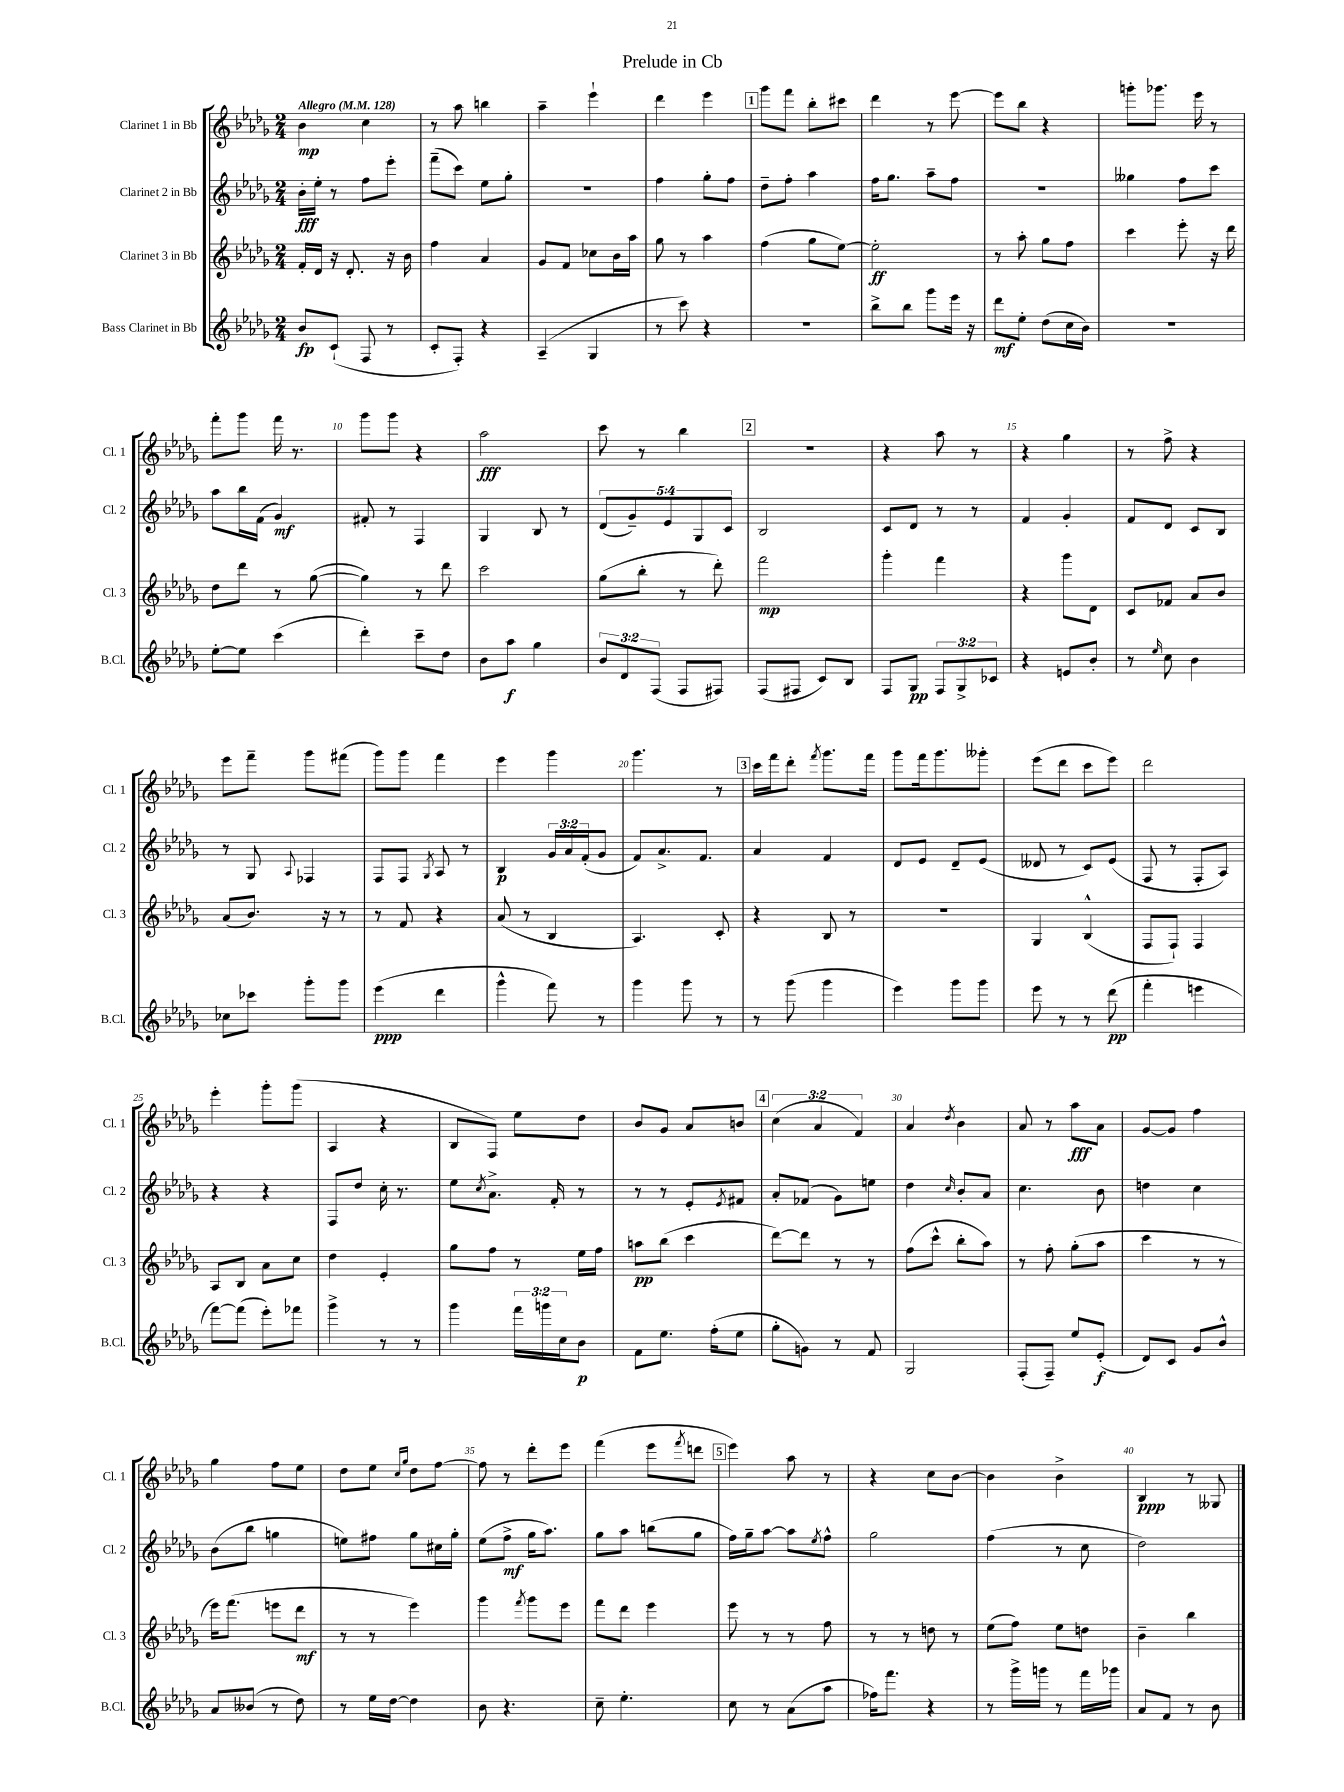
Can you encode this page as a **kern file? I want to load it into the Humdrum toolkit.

**kern	**dynam	**kern	**dynam	**kern	**dynam	**kern	**dynam
*part4	*part4	*part3	*part3	*part2	*part2	*part1	*part1
*staff4	*staff4	*staff3	*staff3	*staff2	*staff2	*staff1	*staff1
*I"Bass Clarinet in Bb	*	*I"Clarinet 3 in Bb	*	*I"Clarinet 2 in Bb	*	*I"Clarinet 1 in Bb	*
*I'B.Cl.	*	*I'Cl. 3	*	*I'Cl. 2	*	*I'Cl. 1	*
*clefG2	*	*clefG2	*	*clefG2	*	*clefG2	*
*k[b-e-a-d-g-]	*	*k[b-e-a-d-g-]	*	*k[b-e-a-d-g-]	*	*k[b-e-a-d-g-]	*
*M2/4	*	*M2/4	*	*M2/4	*	*M2/4	*
*MM128	*	*MM128	*	*MM128	*	*MM128	*
=1	=1	=1	=1	=1	=1	=1	=1
!	!	!	!	!	!	!LO:TX:a:B:t=Allegro	!
8b-/L	fp	16f'/LL	.	16b-'\LL	fff	4b-\	mp
.	.	16d-/JJ	.	16ee-'\JJ	.	.	.
(8c`/J	.	16r	.	8r	.	.	.
.	.	8.d-'/	.	.	.	.	.
8F/	.	.	.	8ff\L	.	4cc\	.
8r	.	16r	.	8eee-'\J	.	.	.
.	.	16b-\	.	.	.	.	.
=2	=2	=2	=2	=2	=2	=2	=2
8c'/L	.	4ff\	.	(8fff~\L	.	8r	.
8F'/J)	.	.	.	8ccc\J)	.	8aa-\	.
4r	.	4a-/	.	8ee-\L	.	4bbn\	.
.	.	.	.	8gg-'\J	.	.	.
=3	=3	=3	=3	=3	=3	=3	=3
(4A-~/	.	8g-/L	.	2r	.	4aa-~\	.
.	.	8f/J	.	.	.	.	.
4G-/	.	8cc-X\L	.	.	.	4eee-`\	.
.	.	16b-\L	.	.	.	.	.
.	.	16aa-\JJ	.	.	.	.	.
=4	=4	=4	=4	=4	=4	=4	=4
8r	.	8gg-\	.	4ff\	.	4ddd-\	.
8ccc\)	.	8r	.	.	.	.	.
4r	.	4aa-\	.	8gg-'\L	.	4eee-\	.
.	.	.	.	8ff\J	.	.	.
!!LO:REH:place=s1:t=1
=5	=5	=5	=5	=5	=5	=5	=5
2r	.	(4ff\	.	8dd-~\L	.	8ggg-\L	.
.	.	.	.	8ff'\J	.	8fff\J	.
.	.	8gg-\L	.	4aa-\	.	8bb-'\L	.
.	.	[8ee-\J)	.	.	.	8ccc#X\J	.
=6	=6	=6	=6	=6	=6	=6	=6
8bb-^\L	.	2ee-'\]	ff	16ff\KL	.	4ddd-\	.
.	.	.	.	8.gg-\J	.	.	.
8bb-\J	.	.	.	.	.	.	.
8ggg-\L	.	.	.	8aa-~\L	.	8r	.
16eee-\Jk	.	.	.	8ff\J	.	[8eee-\	.
16r	.	.	.	.	.	.	.
=7	=7	=7	=7	=7	=7	=7	=7
8ddd-\L	mf	8r	.	2r	.	8eee-\L]	.
8ee-'\J	.	8aa-'\	.	.	.	8bb-\J	.
(8dd-\L	.	8gg-\L	.	.	.	4r	.
16cc\L	.	8ff\J	.	.	.	.	.
16b-\JJ)	.	.	.	.	.	.	.
=8	=8	=8	=8	=8	=8	=8	=8
2r	.	4ccc\	.	4gg--X\	.	8gggn'\L	.
.	.	.	.	.	.	8.ggg-X\J	.
.	.	8eee-'\	.	8ff\L	.	.	.
.	.	.	.	.	.	16eee-\	.
.	.	16r	.	8ccc\J	.	8r	.
.	.	16ddd-\	.	.	.	.	.
!!LO:LB:g=z
=9	=9	=9	=9	=9	=9	=9	=9
[8ee-'\L	.	8dd-\L	.	8aa-\L	.	8fff'\L	.
8ee-\J]	.	8ddd-\J	.	16bb-\L	.	8ggg-\J	.
.	.	.	.	(16f\JJ	.	.	.
(4ccc\	.	8r	.	4g-/)	mf	16fff\	.
.	.	.	.	.	.	8.r	.
.	.	([8gg-\	.	.	.	.	.
=10	=10	=10	=10	=10	=10	=10	=10
4ddd-'\)	.	4gg-\])	.	8f#X'/	.	8ggg-\L	.
.	.	.	.	8r	.	8ggg-\J	.
8ccc~\L	.	8r	.	4F/	.	4r	.
8dd-\J	.	8ddd-\	.	.	.	.	.
=11	=11	=11	=11	=11	=11	=11	=11
8b-\L	.	2ccc\	.	4G-/	.	2aa-\	fff
8aa-\J	f	.	.	.	.	.	.
4gg-\	.	.	.	8B-/	.	.	.
.	.	.	.	8r	.	.	.
=12	=12	=12	=12	=12	=12	=12	=12
12b-/L	.	(8gg-\L	.	(10d-/L	.	8ccc\	.
12d-/	.	.	.	.	.	.	.
.	.	.	.	10g-~/)	.	.	.
.	.	8bb-'\J	.	.	.	8r	.
(12F/J	.	.	.	.	.	.	.
.	.	.	.	10e-/	.	.	.
8F/L	.	8r	.	.	.	4bb-\	.
.	.	.	.	10G-/	.	.	.
8F#X/J)	.	8ddd-'\)	.	.	.	.	.
.	.	.	.	10c/J	.	.	.
!!LO:REH:place=s1:t=2
=13	=13	=13	=13	=13	=13	=13	=13
(8F/L	.	2fff\	mp	2B-/	.	2r	.
8F#X/J	.	.	.	.	.	.	.
8c/L)	.	.	.	.	.	.	.
8B-/J	.	.	.	.	.	.	.
=14	=14	=14	=14	=14	=14	=14	=14
8F/L	.	4ggg-'\	.	8c/L	.	4r	.
8G-/J	pp	.	.	8d-/J	.	.	.
12F/L	.	4fff\	.	8r	.	8aa-\	.
12G-^/	.	.	.	.	.	.	.
.	.	.	.	8r	.	8r	.
12c-X/J	.	.	.	.	.	.	.
=15	=15	=15	=15	=15	=15	=15	=15
4r	.	4r	.	4f/	.	4r	.
8en/L	.	8ggg-\L	.	4g-'/	.	4gg-\	.
8b-'/J	.	8d-\J	.	.	.	.	.
=16	=16	=16	=16	=16	=16	=16	=16
8r	.	8c/L	.	8f/L	.	8r	.
16qqee-/	.	.	.	.	.	.	.
8cc\	.	8f-X/J	.	8d-/J	.	8ff^\	.
4b-\	.	8a-/L	.	8c/L	.	4r	.
.	.	8b-/J	.	8B-/J	.	.	.
!!LO:LB:g=z
=17	=17	=17	=17	=17	=17	=17	=17
8cc-X\L	.	(8a-/L	.	8r	.	8eee-\L	.
8ccc-X\J	.	8.b-/J)	.	8G-/	.	8fff~\J	.
.	.	.	.	8qqA-/	.	.	.
8ggg-'\L	.	.	.	4F-X/	.	8ggg-\L	.
.	.	16r	.	.	.	.	.
8ggg-\J	.	8r	.	.	.	(8fff#X\J	.
=18	=18	=18	=18	=18	=18	=18	=18
(4eee-\	ppp	8r	.	8F/L	.	8ggg-\L)	.
.	.	8f/	.	8F/J	.	8ggg-\J	.
.	.	.	.	8qG-/	.	.	.
4ddd-\	.	4r	.	8A-/	.	4fff\	.
.	.	.	.	8r	.	.	.
=19	=19	=19	=19	=19	=19	=19	=19
4ggg-^^\	.	(8a-/	.	4B-/	p	4eee-\	.
.	.	8r	.	.	.	.	.
8fff\)	.	4B-/	.	24g-/LL	.	4ggg-\	.
.	.	.	.	24a-/	.	.	.
.	.	.	.	(24f'/J	.	.	.
8r	.	.	.	8g-/J	.	.	.
=20	=20	=20	=20	=20	=20	=20	=20
4ggg-\	.	4.A-/)	.	8f/L)	.	4.ggg-\	.
.	.	.	.	8.a-^/	.	.	.
8ggg-\	.	.	.	.	.	.	.
.	.	.	.	8.f/J	.	.	.
8r	.	8c'/	.	.	.	8r	.
!!LO:REH:place=s1:t=3
=21	=21	=21	=21	=21	=21	=21	=21
8r	.	4r	.	4a-/	.	16ccc\LL	.
.	.	.	.	.	.	16fff\J	.
(8ggg-\	.	.	.	.	.	8ddd-'\J	.
.	.	.	.	.	.	8qfff/	.
4ggg-\	.	8B-/	.	4f/	.	8.ggg-\L	.
.	.	8r	.	.	.	.	.
.	.	.	.	.	.	16fff\Jk	.
=22	=22	=22	=22	=22	=22	=22	=22
4eee-\)	.	2r	.	8d-/L	.	8ggg-\L	.
.	.	.	.	8e-/J	.	16fff\k	.
.	.	.	.	.	.	8.ggg-\	.
8ggg-\L	.	.	.	8d-~/L	.	.	.
8ggg-\J	.	.	.	(8e-/J	.	8ggg--X'\J	.
=23	=23	=23	=23	=23	=23	=23	=23
8eee-\	.	4G-/	.	8d--X/	.	(8eee-\L	.
8r	.	.	.	8r	.	8ddd-\J	.
8r	.	(4B-^^/	.	8c/L)	.	8ccc\L	.
(8ddd-\	pp	.	.	(8e-/J	.	8eee-\J)	.
=24	=24	=24	=24	=24	=24	=24	=24
4fff'\	.	8F/L	.	8F/	.	2ddd-\	.
.	.	8F`/J)	.	8r	.	.	.
4eeen\	.	4F/	.	8F'/L	.	.	.
.	.	.	.	8A-/J)	.	.	.
!!LO:LB:g=z
=25	=25	=25	=25	=25	=25	=25	=25
[8fff\L)	.	8A-/L	.	4r	.	4eee-'\	.
(8fff\J]	.	8B-/J	.	.	.	.	.
8eee-'\L)	.	8a-\L	.	4r	.	8ggg-'\L	.
8fff-X\J	.	8cc\J	.	.	.	(8ggg-\J	.
=26	=26	=26	=26	=26	=26	=26	=26
4ggg-^\	.	4dd-\	.	8F/L	.	4A-/	.
.	.	.	.	8dd-/J	.	.	.
8r	.	4e-'/	.	16cc'\	.	4r	.
.	.	.	.	8.r	.	.	.
8r	.	.	.	.	.	.	.
=27	=27	=27	=27	=27	=27	=27	=27
4ggg-\	.	8gg-\L	.	8ee-\L	.	8B-/L	.
.	.	.	.	8qcc/	.	.	.
.	.	8ff\J	.	8.a-^\J	.	8F/J)	.
24fff\LL	.	8r	.	.	.	8ee-\L	.
24gggn\	.	.	.	.	.	.	.
.	.	.	.	16f'/	.	.	.
24cc\J	.	.	.	.	.	.	.
8b-\J	p	16ee-\LL	.	8r	.	8dd-\J	.
.	.	16ff\JJ	.	.	.	.	.
=28	=28	=28	=28	=28	=28	=28	=28
8f\L	.	8aan\L	pp	8r	.	8b-/L	.
8.ee-\J	.	(8bb-\J	.	8r	.	8g-/J	.
.	.	4ccc\	.	8e-'/L	.	8a-/L	.
(16ff'\KL	.	.	.	.	.	.	.
.	.	.	.	8qe-/	.	.	.
8ee-\J	.	.	.	8f#X/J	.	8bn/J	.
!!LO:REH:place=s1:t=4
=29	=29	=29	=29	=29	=29	=29	=29
8gg-'\L	.	[8ddd-\L)	.	8a-'/L	.	(6cc\	.
8gn\J)	.	8ddd-\J]	.	(8f-X/J	.	.	.
.	.	.	.	.	.	6a-/	.
8r	.	8r	.	8g-\L)	.	.	.
.	.	.	.	.	.	6f/)	.
8f/	.	8r	.	8een\J	.	.	.
=30	=30	=30	=30	=30	=30	=30	=30
2G-/	.	(8ff\L	.	4dd-\	.	4a-/	.
.	.	8ccc^^\J	.	.	.	.	.
.	.	.	.	16qqcc/	.	8qdd-/	.
.	.	8bb-'\L	.	8b-'/L	.	4b-\	.
.	.	8aa-\J)	.	8a-/J	.	.	.
=31	=31	=31	=31	=31	=31	=31	=31
(8F'/L	.	8r	.	4.cc\	.	8a-/	.
8F~/J)	.	8ff'\	.	.	.	8r	.
8ee-/L	.	(8gg-'\L	.	.	.	8aa-\L	fff
(8e-'/J	f	8aa-\J	.	8b-\	.	8a-\J	.
=32	=32	=32	=32	=32	=32	=32	=32
8d-/L)	.	4ccc\	.	4ddn\	.	[8g-/L	.
8c/J	.	.	.	.	.	8g-/J]	.
8g-/L	.	8r	.	4cc\	.	4ff\	.
8b-^^/J	.	8r	.	.	.	.	.
!!LO:LB:g=z
=33	=33	=33	=33	=33	=33	=33	=33
8a-/L	.	16eee-\KL)	.	(8b-\L	.	4gg-\	.
.	.	(8.fff\J	.	.	.	.	.
(8b--X/J	.	.	.	8bb-\J	.	.	.
8r	.	8eeen\L	.	4ggn\	.	8ff\L	.
8dd-\)	.	8ddd-\J	mf	.	.	8ee-\J	.
=34	=34	=34	=34	=34	=34	=34	=34
8r	.	8r	.	8een\L)	.	8dd-\L	.
16ee-\LL	.	8r	.	8ff#X\J	.	8ee-\J	.
[16dd-\JJ	.	.	.	.	.	.	.
.	.	.	.	.	.	16qqcc/LL	.
.	.	.	.	.	.	16qqgg-/JJ	.
4dd-\]	.	4eee-\)	.	8gg-\L	.	8dd-\L	.
.	.	.	.	16cc#X\L	.	[8ff\J	.
.	.	.	.	16gg-'\JJ	.	.	.
=35	=35	=35	=35	=35	=35	=35	=35
8b-\	.	4ggg-\	.	(8ee-\L	.	8ff\]	.
4.r	.	.	.	8ff^\J	mf	8r	.
.	.	8qfff/	.	.	.	.	.
.	.	8ggg-\L	.	16gg-\KL	.	8ddd-'\L	.
.	.	.	.	8.aa-\J)	.	.	.
.	.	8eee-\J	.	.	.	8eee-\J	.
=36	=36	=36	=36	=36	=36	=36	=36
8cc~\	.	8fff\L	.	8gg-\L	.	(4fff\	.
4.ee-'\	.	8ddd-\J	.	8aa-\J	.	.	.
.	.	4eee-\	.	(8bbn\L	.	8eee-\L	.
.	.	.	.	.	.	8qfff/	.
.	.	.	.	8gg-\J	.	8dddn\J	.
!!LO:REH:place=s1:t=5
=37	=37	=37	=37	=37	=37	=37	=37
8cc\	.	8eee-\	.	16ff\LL)	.	4eee-\)	.
.	.	.	.	16gg-~\J	.	.	.
8r	.	8r	.	[8aa-\J	.	.	.
(8a-\L	.	8r	.	8aa-\L]	.	8aa-\	.
.	.	.	.	8qee-/	.	.	.
8aa-\J	.	8ff\	.	8ff^^\J	.	8r	.
=38	=38	=38	=38	=38	=38	=38	=38
16ff-X\KL)	.	8r	.	2gg-\	.	4r	.
8.fff\J	.	.	.	.	.	.	.
.	.	8r	.	.	.	.	.
4r	.	8ddn\	.	.	.	8cc\L	.
.	.	8r	.	.	.	[8b-\J	.
=39	=39	=39	=39	=39	=39	=39	=39
8r	.	(8ee-\L	.	(4ff\	.	4b-\]	.
16ggg-^\LL	.	8ff\J)	.	.	.	.	.
16gggn\JJ	.	.	.	.	.	.	.
8r	.	8ee-\L	.	8r	.	4b-^\	.
16fff\LL	.	8ddn\J	.	8cc\	.	.	.
16ggg-X\JJ	.	.	.	.	.	.	.
=40	=40	=40	=40	=40	=40	=40	=40
8a-/L	.	4b-~\	.	2dd-\)	.	4B-/	ppp
8f/J	.	.	.	.	.	.	.
8r	.	4bb-\	.	.	.	8r	.
8b-\	.	.	.	.	.	8G--X/	.
==	==	==	==	==	==	==	==
*-	*-	*-	*-	*-	*-	*-	*-
